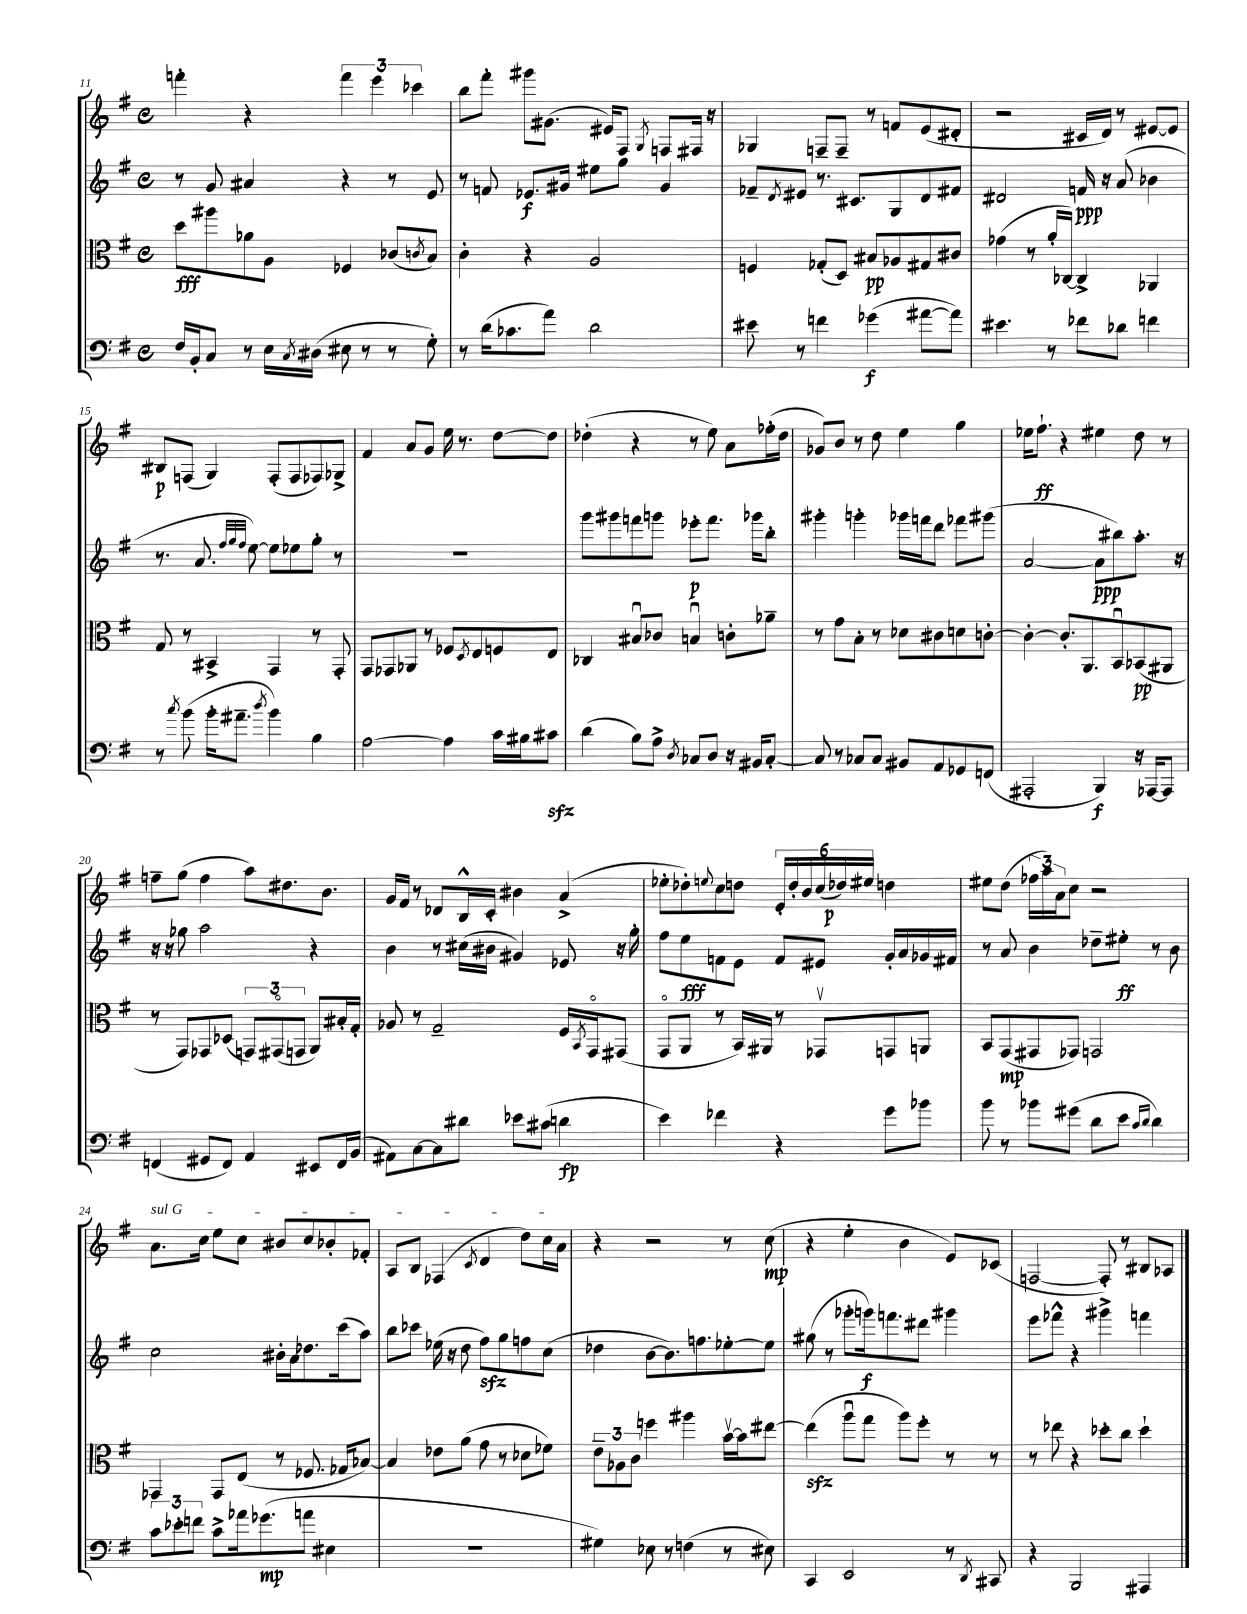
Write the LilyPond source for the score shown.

<<
\new StaffGroup <<
\new Staff = "s0" {
    \clef treble \key g \major \defaultTimeSignature \time 4/4
    f'''4-. r4 \tuplet 3/2 { f'''4 e'''4 ces'''4 } |
    b''8 fis'''8-. gis'''8 gis'8.( eis'16) fis8 \acciaccatura { g8 } f8 fis16 r16 |
    ges4 f8-- f8-- r8 f'8 e'8( dis'8-. |
    r2 cis'16 d'16) r8 eis'8~ eis'8 |
    bis8\p f8( g4) f8-.( f8 fes8) ges8-> |
    fis'4 a'8 g'8 e''16 r8. d''8~ d''8 |
    des''4-.( r4 r8 e''8) a'8 fes''16-.( des''16 |
    ges'8) b'8 r8 d''8 e''4 g''4 |
    ees''16 fis''8.-!\ff r4 eis''4 d''8 r8 |
    f''8-- g''8( f''4 a''8) dis''8. b'8. |
    g'16 fis'16 r8 des'8 b16-^ c'16-. bis'4 a'4->( |
    ees''8-. des''8-.) \appoggiatura { e''8 } c''8 d''8 \tuplet 6/4 { e'16-. d''16-. b'16 c''16( des''16\p) eis''16 } d''4 |
    eis''8 d''8( \tuplet 3/2 { fes''16 a''16) a'16 } c''8 r2 |
    \once \override TextSpanner.bound-details.left.text = \markup { \italic "sul G" } a'8.\startTextSpan c''16 e''8 c''8 bis'8 c''8 bes'8-. fes'8-. |
    a8 b8 fes4( \acciaccatura { c'8 } d'4 d''8) c''16 a'16\stopTextSpan |
    r4 r2 r8 c''8\mp( |
    r4 e''4-. b'4 e'8) ces'8( |
    f2~ f8-.) r8 bis8 aes8 \bar "|." |
}
\new Staff = "s1" {
    \clef treble \key g \major \defaultTimeSignature \time 4/4
    r8 g'8 ais'4 r4 r8 e'8 |
    r8 f'8 ees'8.\f gis'16 eis''8 g''8 gis'4 |
    fes'8-- \acciaccatura { d'8 } eis'8 r8. cis'8. g8 d'8 fis'8 |
    dis'2 f'16\ppp r16 a'8( bes'4 |
    r8. a'8. \grace { fis''32 g''32 fis''32 } e''8~) e''8 ees''8 g''8-. r8 |
    R1 |
    g'''8 gis'''8 f'''8 g'''8 ees'''8-.\p f'''8. ges'''16 b''8-. |
    gis'''4-. g'''4-. ges'''16 f'''16 d'''8 fes'''8 gis'''8( |
    a'2~ a'8\ppp bis''8) a''8.-. r16 |
    r16 r16 ges''8 a''2 r4 |
    b'4 r8 cis''16( bis'16 gis'4) ees'8 r16 g''16-. |
    fis''8 e''8\fff f'8 e'8 f'8 eis'8 g'16-. a'16 ges'16 fis'16 |
    r8 a'8 b'4 des''8-- eis''8-.\ff r8 b'8 |
    c''2 bis'16-. a'16 des''8. c'''16( a''8) |
    b''8 ces'''8 ees''16( r16 d''8 fis''8\sfz) g''8 f''8 c''8( |
    des''4 b'8~ b'8.) f''8. ees''8~-. ees''8 |
    gis''8( r8 ges'''8-. g'''16\f) f'''8. dis'''8 gis'''4 |
    e'''8 fes'''8-^ r4 gis'''4-> f'''4 \bar "|." |
}
\new Staff = "s2" {
    \clef alto \key g \major \defaultTimeSignature \time 4/4
    d''8\fff ais''8 aes'8 a8 fes4 ces'8( \acciaccatura { c'8 } b8) |
    c'4-. r4 a2 |
    f4 ges8-.( d8) bis8\pp aes8 gis8 cis'8 |
    ges'4( r8 a'16-. ces16~) ces4-> aes,4 |
    g8 r8 bis,4-> g,4 r8 g,8-. |
    g,8 ges,8 aes,8 r8 fes8 \acciaccatura { d8 } e8 f8 e8 |
    ces4 bis8\downbow ces'8 b4\downbow c'8-. aes'8-- |
    r8 g'8 b8-. r8 des'8 cis'8 d'8 c'8~-. |
    c'4~-. c'8.-. a,8. b,8\downbow bes,8\pp( ais,8 |
    r8 g,8) ges,8 des8( \tuplet 3/2 { g,8) gis,8\flageolet( g,8 } a,8) bis16-. g16-. |
    aes8 r8 g2-- fis16 \acciaccatura { b,8 } g,16\flageolet gis,8( |
    g,8\flageolet a,8 r8 b,16) ais,16 r8 ges,8\upbow g,8 a,8 |
    b,8 g,8\mp( gis,8 ges,8) g,2 |
    ges,4 ges,8 e8( r8 fes8. ges16 bes8~) |
    bes4 ees'8 a'8( g'8 r8 des'8 fes'8) |
    \tuplet 3/2 { e'8-- aes8 c'8 } f''4 ais''4 b'16~\upbow b'16 eis''8~ |
    eis''4\sfz( a''8\downbow g''8 a''8) fis''8-. r8 r8 |
    r8 ees''8 r4 des''8-. c''8 des''4-! \bar "|." |
}
\new Staff = "s3" {
    \clef bass \key g \major \defaultTimeSignature \time 4/4
    fis16 b,16-. c8 r8 e16 \acciaccatura { c8 } dis16( eis8 r8 r8 g8-.) |
    r8 d'16( ces'8. a'8) d'2 |
    eis'8 r8 f'4 ges'4\f( ais'8~ ais'8) |
    eis'4. r8 fes'8 des'8 f'4 |
    r8 \acciaccatura { c''8 } b'8( b'16-. ais'8.-- \acciaccatura { d''8 } b'4) b4 |
    a2~ a4 c'16 bis16 cis'8\sfz |
    d'4( b8) a8-> \acciaccatura { d8 } ces8 d8 r16 bis,16 ces8~-. |
    ces8 r8 ces8 ces8 bis,8 a,8 ges,8 f,8( |
    ais,,2-. b,,4\f) r16 aes,,16~ aes,,8 |
    f,4( gis,8 f,8) a,4 eis,8 f,16 b,16( |
    ais,8) c8~ c8 dis'8 ees'8 cis'8( d'4\fp |
    e'4) fes'4 r4 g'8 bes'8 |
    b'8 r8 bes'8 gis'8( d'8 e'8 \grace { c'16 d'16 } d'4) |
    \tuplet 3/2 { c'8 ees'8-. f'8 } c'8-> aes'16 ges'8.\mp( a'8 eis4 |
    R1 |
    gis4) ees8 r8 f4( r8 eis8) |
    c,4 e,2 r8 \acciaccatura { d,8 } cis,8 |
    r4 b,,2 ais,,4 \bar "|." |
}
>>
>>
\layout { \context { \Score currentBarNumber = #11 } }
